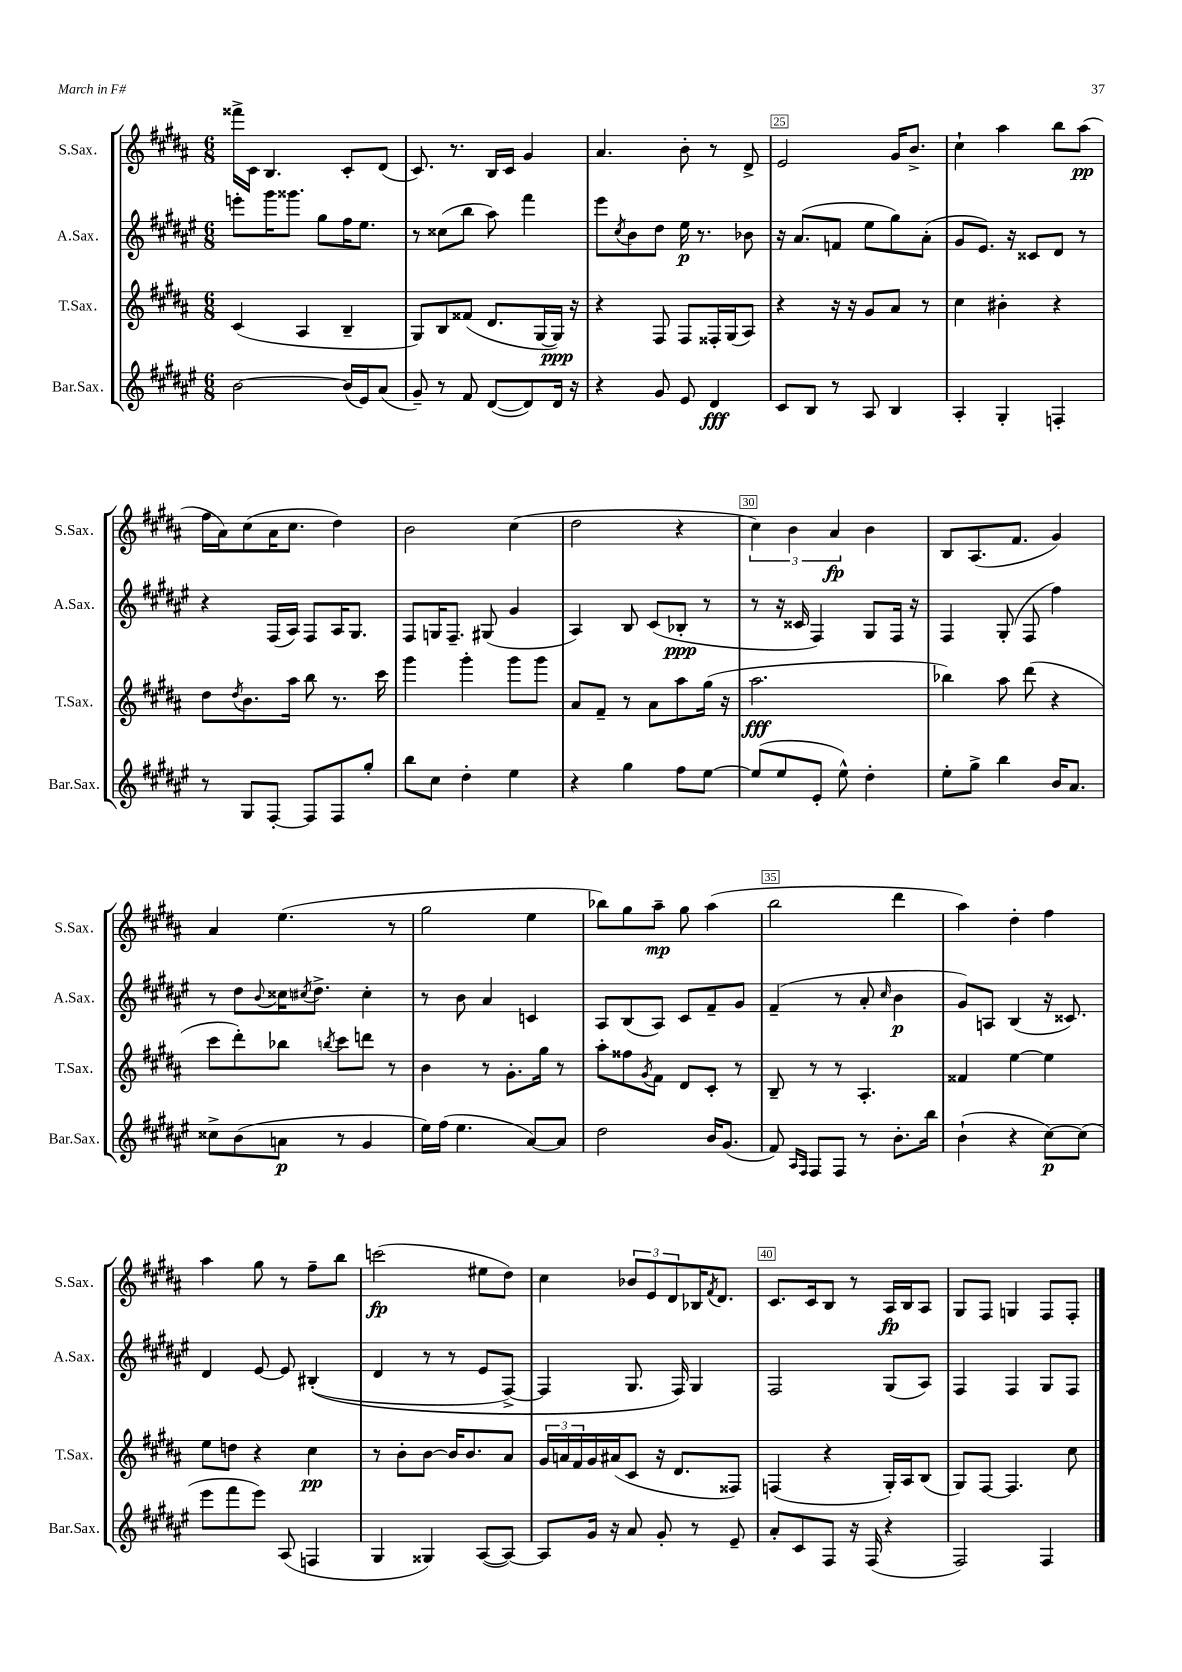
<<
\new StaffGroup <<
\new Staff = "s0" \with { instrumentName = "S.Sax." shortInstrumentName = "S.Sax." } {
    \clef treble \key b \major \numericTimeSignature \time 6/8
    fisis'''16-> cis'16 b4. cis'8-. dis'8( |
    cis'8.) r8. b16 cis'16 gis'4 |
    ais'4. b'8-. r8 dis'8-> |
    e'2 gis'16 b'8.-> |
    cis''4-! ais''4 b''8 ais''8\pp( |
    fis''16 ais'16) cis''8( ais'16 cis''8. dis''4) |
    b'2 cis''4( |
    dis''2 r4 |
    \tuplet 3/2 { cis''4) b'4 ais'4\fp } b'4 |
    b8 ais8.( fis'8. gis'4) |
    ais'4 e''4.( r8 |
    gis''2 e''4 |
    bes''8) gis''8 ais''8--\mp gis''8 ais''4( |
    b''2 dis'''4 |
    ais''4) dis''4-. fis''4 |
    ais''4 gis''8 r8 fis''8-- b''8 |
    c'''2\fp( eis''8 dis''8) |
    cis''4 \tuplet 3/2 { bes'8 e'8 dis'8 } bes16 \acciaccatura { fis'8 } dis'8. |
    cis'8. cis'16 b8 r8 ais16\fp b16 ais8 |
    gis8 fis8 g4 fis8 fis8-. \bar "|." |
}
\new Staff = "s1" \with { instrumentName = "A.Sax." shortInstrumentName = "A.Sax." } {
    \clef treble \key fis \major \numericTimeSignature \time 6/8
    e'''8-. gis'''16 gisis'''8. gis''8 fis''16 eis''8. |
    r8 cisis''8( b''8 ais''8) fis'''4 |
    eis'''8 \acciaccatura { cis''8 } b'8 dis''8 eis''16\p r8. bes'8 |
    r16 ais'8.( f'8 eis''8 gis''8) ais'8-.( |
    gis'8 eis'8.) r16 cisis'8 dis'8 r8 |
    r4 fis16( ais16) fis8 ais16 gis8. |
    fis8 g16 fis8.-- gis8( gis'4 |
    ais4) b8 cis'8( bes8-.\ppp r8 |
    r8 r16 cisis'16 fis4) gis8 fis16 r16 |
    fis4 gis8-.( fis8 fis''4) |
    r8 dis''8 \appoggiatura { b'8 } cisis''16 \acciaccatura { cis''8 } dis''8.-> cis''4-. |
    r8 b'8 ais'4 c'4 |
    ais8 b8( ais8) cis'8 fis'8-- gis'8 |
    fis'4--( r8 ais'8-. \grace { cis''16 } b'4\p |
    gis'8) a8 b4( r16 cisis'8.) |
    dis'4 eis'8~ eis'8 bis4-.(\( |
    dis'4 r8 r8 eis'8 fis8~->) |
    fis4 gis8. fis16\) gis4 |
    fis2 gis8( ais8) |
    fis4 fis4 gis8 fis8 \bar "|." |
}
\new Staff = "s2" \with { instrumentName = "T.Sax." shortInstrumentName = "T.Sax." } {
    \clef treble \key b \major \numericTimeSignature \time 6/8
    cis'4( ais4 b4-- |
    gis8) b8 fisis'8( dis'8. gis16~ gis16\ppp) r16 |
    r4 fis8 fis8 fisis16-. gis16( ais8) |
    r4 r16 r16 gis'8 ais'8 r8 |
    cis''4 bis'4-. r4 |
    dis''8 \acciaccatura { dis''8 } b'8. ais''16 b''8 r8. cis'''16 |
    gis'''4 gis'''4-. gis'''8 gis'''8 |
    ais'8 fis'8-- r8 ais'8 ais''8 gis''16( r16 |
    ais''2.\fff |
    bes''4) ais''8 dis'''8( r4 |
    cis'''8 dis'''8-.) bes''8 \acciaccatura { b''8 } cis'''8 d'''8 r8 |
    b'4 r8 gis'8.-. gis''16 r8 |
    ais''8-. fisis''8 \acciaccatura { gis'8 } fis'8 dis'8 cis'8-. r8 |
    b8-- r8 r8 ais4.-. |
    fisis'4 e''4~ e''4 |
    e''8 d''8 r4 cis''4\pp |
    r8 b'8-. b'8~ b'16 b'8. ais'8 |
    \tuplet 3/2 { gis'16 a'16 fis'16 } gis'16 ais'16( cis'8 r16 dis'8. fisis8) |
    f4( r4 gis16-.) ais16 b8( |
    gis8) fis8~ fis4. cis''8 \bar "|." |
}
\new Staff = "s3" \with { instrumentName = "Bar.Sax." shortInstrumentName = "Bar.Sax." } {
    \clef treble \key fis \major \numericTimeSignature \time 6/8
    b'2~ b'16( eis'16) ais'8( |
    gis'8--) r8 fis'8 dis'8~( dis'8) dis'16 r16 |
    r4 gis'8 eis'8 dis'4\fff |
    cis'8 b8 r8 ais8 b4 |
    ais4-. gis4-. f4-. |
    r8 gis8 fis8~-. fis8 fis8 gis''8-. |
    b''8 cis''8 dis''4-. eis''4 |
    r4 gis''4 fis''8 eis''8~ |
    eis''8( eis''8 eis'8-. eis''8-^) dis''4-. |
    eis''8-. gis''8-> b''4 b'16 ais'8. |
    cisis''8-> b'8( a'8\p r8 gis'4 |
    eis''16) fis''16( eis''4. ais'8~) ais'8 |
    dis''2 b'16 gis'8.( |
    fis'8) \grace { ais16 fis16 } fis8 fis8 r8 b'8.-. b''16 |
    b'4-!( r4 cis''8~\p) cis''8( |
    eis'''8 fis'''8 eis'''8) ais8( f4 |
    gis4 gisis4) ais8~( ais8~) |
    ais8 gis'16 r16 ais'8 gis'8-. r8 eis'8-- |
    ais'8-. cis'8 fis8 r16 fis16( r4 |
    fis2) fis4 \bar "|." |
}
>>
>>
\layout { \context { \Score currentBarNumber = #22 \override BarNumber.break-visibility = ##(#f #t #t) barNumberVisibility = #(every-nth-bar-number-visible 5) \override BarNumber.stencil = #(make-stencil-boxer 0.1 0.3 ly:text-interface::print) } }
